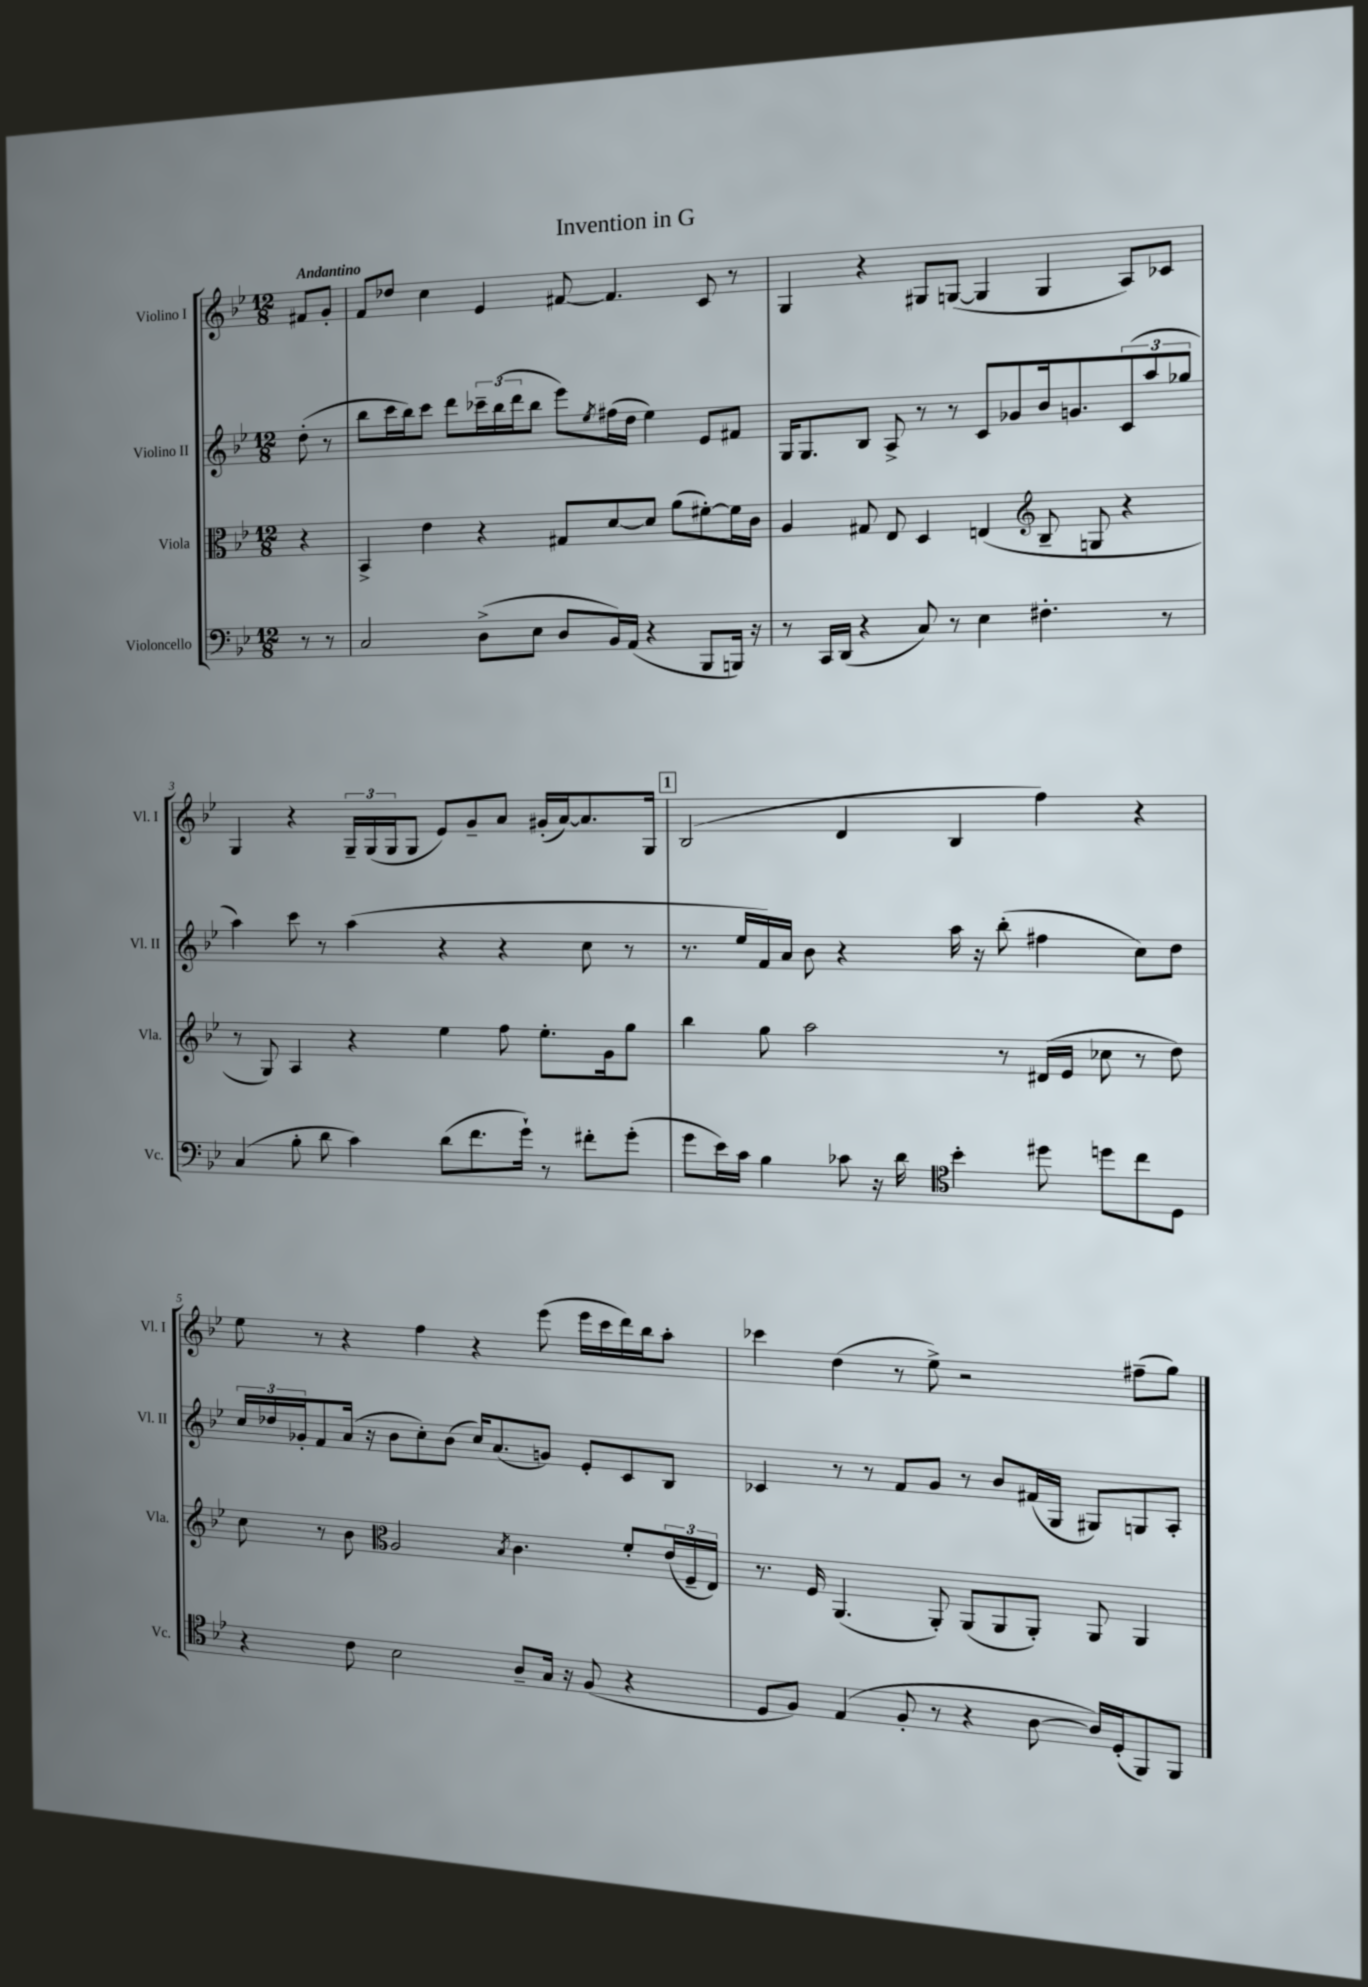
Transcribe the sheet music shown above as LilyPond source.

\header { title = "Invention in G" }
<<
\new StaffGroup <<
\new Staff = "s0" \with { instrumentName = "Violino I" shortInstrumentName = "Vl. I" } {
    \clef treble \key bes \major \numericTimeSignature \time 12/8 \partial 4 \tempo "Andantino"
    fis'8 g'8-. |
    f'8 des''8 c''4 ees'4 fis'8~ fis'4. c'8 r8 |
    g4 r4 gis8 g8~( g4 g4 a8) ces'8 |
    g4 r4 \tuplet 3/2 { g16-- g16( g16 } g8 ees'8) g'8-- a'8 gis'16-.( a'16~) a'8. g16 |
    \mark \markup { \box "1" } bes2( d'4 bes4 f''4) r4 |
    ees''8 r8 r4 f''4 r4 ees'''8( ees'''16 c'''16 d'''16) bes''16 a''8-. |
    ces'''4 d''4( r8 ees''8->) r2 fis''8--( g''8) \bar "|." |
}
\new Staff = "s1" \with { instrumentName = "Violino II" shortInstrumentName = "Vl. II" } {
    \clef treble \key bes \major \numericTimeSignature \time 12/8 \partial 4
    d''8-.( r8 |
    bes''8 c'''16 bes''16) c'''8 d'''8 \tuplet 3/2 { ces'''16-- bes''16( d'''16 } bes''8 ees'''8) \acciaccatura { ees''8 } fis''16( d''16 ees''4) ees'8 fis'8 |
    g16 g8. bes8 a8-> r8 r8 c'8 ges'8 bes'16 g'8. \tuplet 3/2 { c'8( a''8 ges''8 } |
    a''4) c'''8 r8 a''4( r4 r4 c''8 r8 |
    \mark \markup { \box "1" } r8. ees''16 f'16) a'16 bes'8 r4 a''16 r16 bes''8-.( fis''4 c''8) d''8 |
    \tuplet 3/2 { c''16 des''16 ges'16-. } f'8 a'16( r16 bes'8 c''8-.) bes'8( c''16) a'8.( g'8) ees'8-. c'8 bes8 |
    ces'4 r8 r8 f'8 g'8 r8 bes'8 fis'16( g16 gis8) g8 a8-. \bar "|." |
}
\new Staff = "s2" \with { instrumentName = "Viola" shortInstrumentName = "Vla." } {
    \clef alto \key bes \major \numericTimeSignature \time 12/8 \partial 4
    r4 |
    bes,4-> ees'4 r4 gis8 d'8~ d'8 a'8( fis'8~-.) fis'16 c'16 |
    a4 gis8 ees8 d4 e4( \clef treble bes8-- g8 r4 |
    r8 g8) a4 r4 ees''4 f''8 ees''8.-. g'16 g''8 |
    \mark \markup { \box "1" } bes''4 g''8 a''2 r8 dis'16( ees'16 ces''8 r8 d''8) |
    c''8 r8 bes'8 \clef alto a2 \acciaccatura { bes8 } c'4. f'8-. \tuplet 3/2 { ees'16( f16-- ees16) } |
    r8. f16 a,4.( a,8-.) a,8( a,8 a,8-.) a,8 a,4 \bar "|." |
}
\new Staff = "s3" \with { instrumentName = "Violoncello" shortInstrumentName = "Vc." } {
    \clef bass \key bes \major \numericTimeSignature \time 12/8 \partial 4
    r8 r8 |
    c2 d8->( ees8 d8 bes,16) a,16( r4 bes,,8 b,,16) r16 |
    r8 c,16 d,16( r4 c8) r8 ees4 fis4.-. r8 |
    c4( bes8-. d'8 c'4) d'8( f'8. g'16-!) r8 fis'8-. g'8-.( |
    \mark \markup { \box "1" } g'8 ees'16) c'16 bes4 ces'8 r16 d'16 \clef tenor bes'4-. dis''8 d''8 c''8 d8 |
    r4 c'8 bes2 a8-- g16 r16 f8( r4 |
    d8 f8) ees4( f8-. r8 r4 a8~ a16) d16-.( f,8) f,8 \bar "|." |
}
>>
>>
